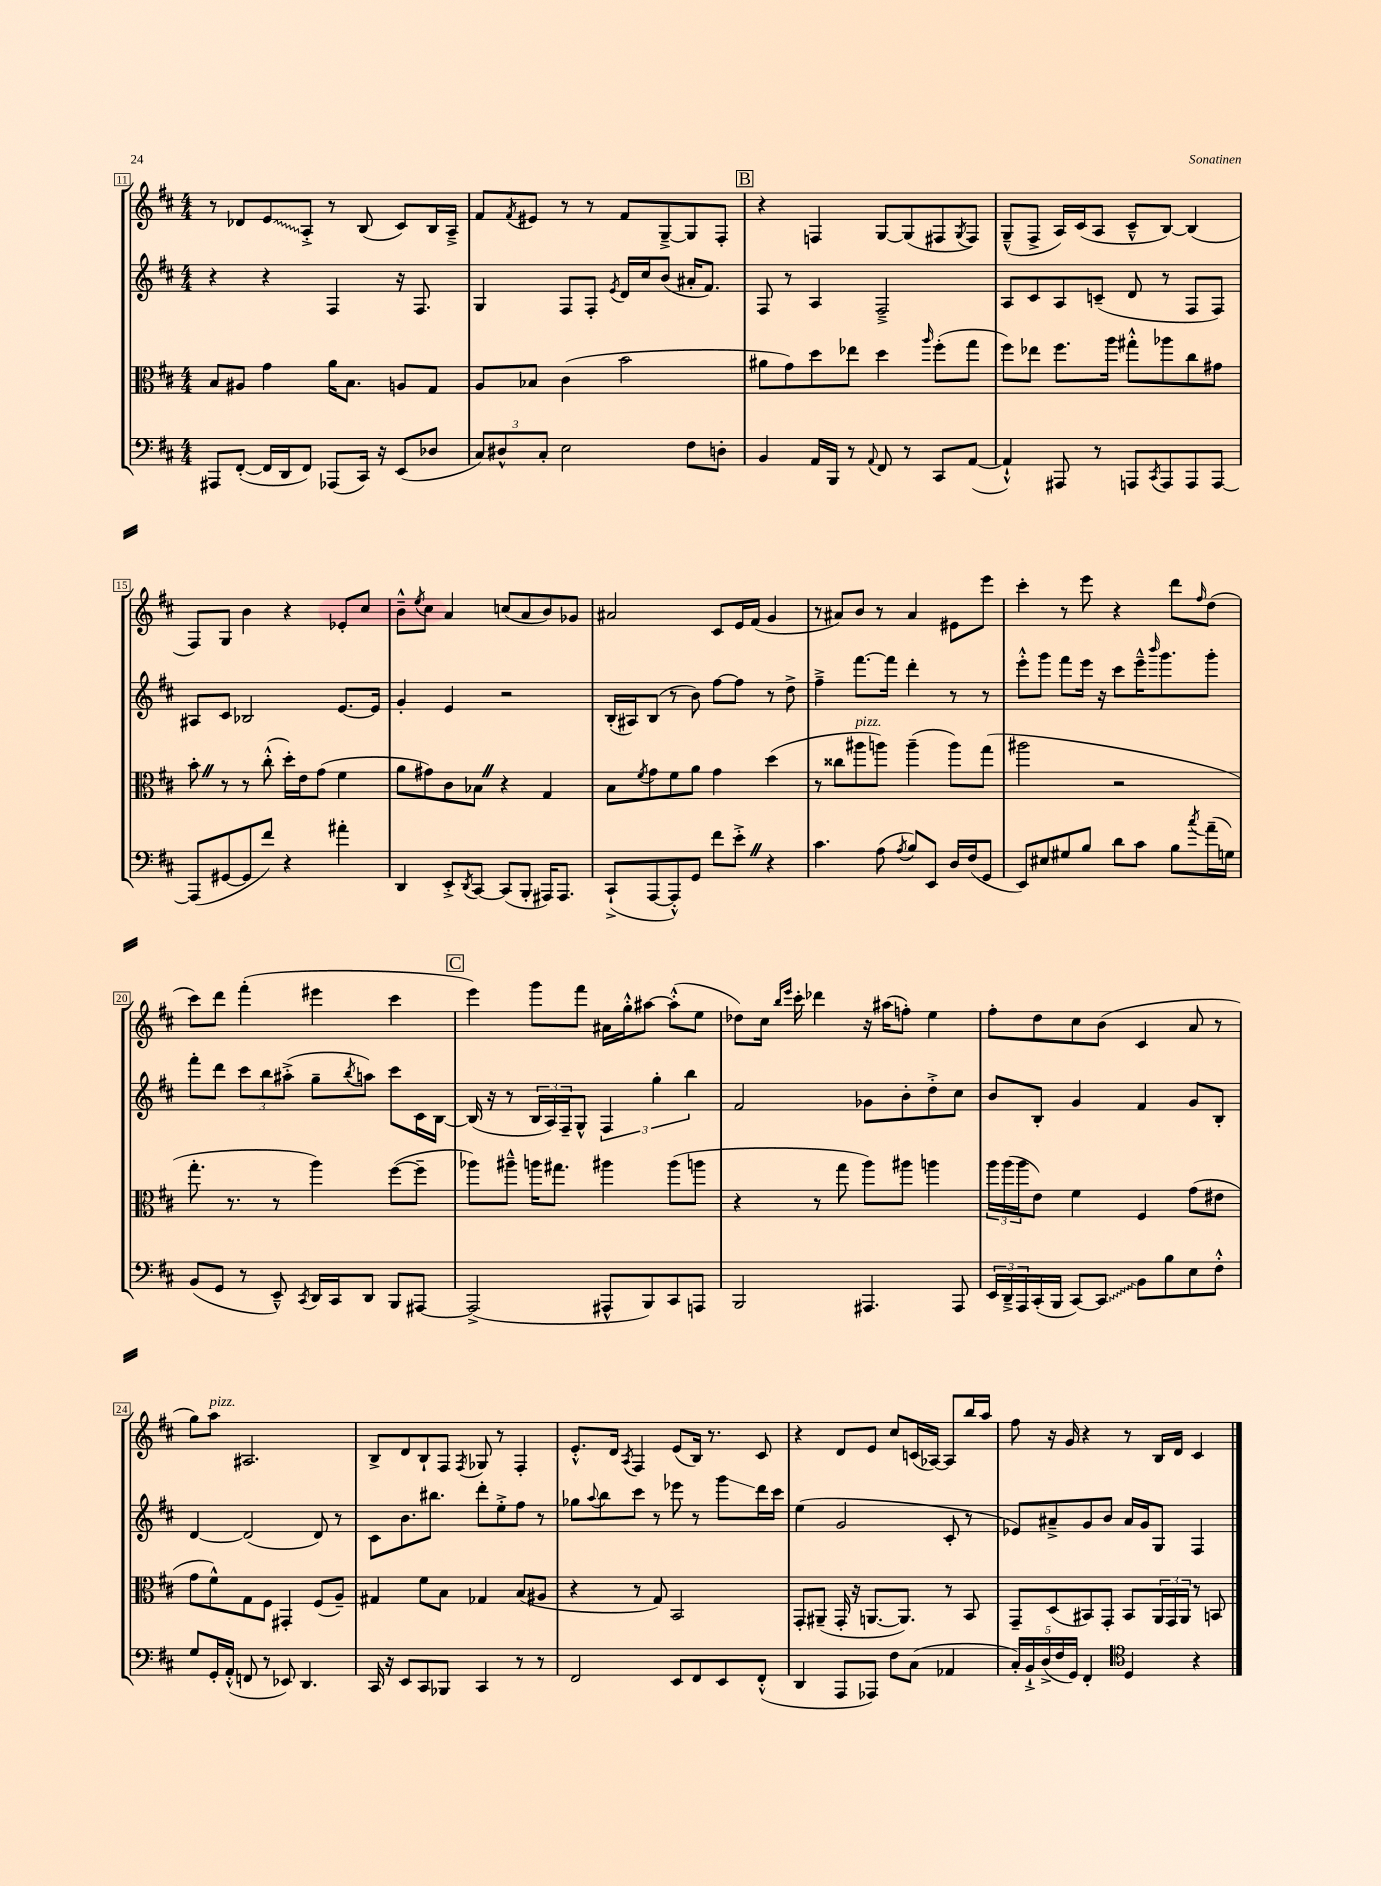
<<
\new StaffGroup <<
\new Staff = "s0" {
    \clef treble \key d \major \numericTimeSignature \time 4/4
    r8 des'8 \once \override Glissando.style = #'zigzag e'8\glissando a8-.-> r8 b8( cis'8) b16 a16---> |
    fis'8 \acciaccatura { fis'8 } eis'8 r8 r8 fis'8 g8~---> g8 fis8-. |
    \mark \markup { \box "B" } r4 f4 g8~ g8( fis8 \acciaccatura { g8 } fis8) |
    g8---^( fis8-> a16) cis'16( a8 cis'8---^ b8~) b4( |
    fis8) g8 b'4 r4 ees'8-. cis''8 |
    b'8---^ \acciaccatura { e''8 } cis''8 a'4 c''8( a'8 b'8) ges'8 |
    ais'2 cis'8 e'16 fis'16( g'4 |
    r8 ais'8) b'8 r8 ais'4 eis'8 e'''8 |
    cis'''4-. r8 e'''8 r4 d'''8 \grace { fis''16 } d''8( |
    cis'''8) d'''8 fis'''4-.( eis'''4 cis'''4 |
    \mark \markup { \box "C" } e'''4) g'''8 fis'''8 ais'16 g''16-.-^ ais''8~ ais''8-.-^( e''8 |
    des''8) cis''16 \grace { b''16 e'''16 } cis'''16-. des'''4 r16 ais''16( f''8-.) e''4 |
    fis''8-. d''8 cis''8 b'8( cis'4 a'8 r8 |
    g''8) a''8^\markup { \italic "pizz." } ais2. |
    b8-> d'8 b8-! fis8 \acciaccatura { fis8 } ges8 r8 fis4-. |
    e'8.-.-^ d'16 \acciaccatura { a8 } fis4 e'8( b16) r8. cis'8 |
    r4 d'8 e'8 cis''8 c'16( aes16~) aes8 b''16 a''16 |
    fis''8 r16 g'16 r4 r8 b16 d'16 cis'4 \bar "|." |
}
\new Staff = "s1" {
    \clef treble \key d \major \numericTimeSignature \time 4/4
    r4 r4 fis4 r16 fis8. |
    g4 fis8 fis8-. \acciaccatura { e'8 } d'16 cis''16 b'8( ais'16-. fis'8.) |
    \mark \markup { \box "B" } fis8 r8 a4 fis2---> |
    a8 cis'8 a8 c'8--( d'8 r8 fis8 fis8) |
    ais8 cis'8 bes2 e'8.~ e'16 |
    g'4-. e'4 r2 |
    b16-.( ais16) b8( r8 b'8) fis''8~ fis''8 r8 d''8-> |
    fis''4---> fis'''8.~ fis'''16 d'''4-. r8 r8 |
    e'''8-.-^ g'''8 fis'''8 e'''16 r16 cis'''8 e'''16---^ \grace { b'''16 } g'''8. g'''8-. |
    fis'''8-. d'''8 \tuplet 3/2 { cis'''8 b''8 ais''8-.->( } g''8-- \acciaccatura { b''8 } a''8) cis'''8 cis'16 b16~ |
    \mark \markup { \box "C" } b16( r16 r8 \tuplet 3/2 { b16 a16) fis16-- } g8-^ \tuplet 3/2 { fis4 g''4-. b''4 } |
    fis'2 ges'8 b'8-. d''8-.-> cis''8 |
    b'8 b8-. g'4 fis'4 g'8 b8-. |
    d'4~ d'2( d'8) r8 |
    cis'8 b'8. bis''8. d'''8-. e''8-.-> fis''8 r8 |
    ges''8 \appoggiatura { a''8 } b''8 cis'''8 r8 ees'''8 r8 g'''8\glissando d'''16 cis'''16 |
    e''4( g'2 cis'8-. r8 |
    ees'8) ais'8---> g'8 b'8 ais'16 g'16 g8 fis4 \bar "|." |
}
\new Staff = "s2" {
    \clef alto \key d \major \numericTimeSignature \time 4/4
    b8 ais8 g'4 a'16 b8. a8 g8 |
    a8 bes8 cis'4( b'2 |
    \mark \markup { \box "B" } ais'8 g'8) d''8 ees''8 d''4 \grace { a''16 } fis''8-.( g''8 |
    fis''8) ees''8 fis''8. a''16 gis''8-.-^ aes''8 cis''8 gis'8 |
    b'8-. \once \override BreathingSign.text = \markup { \musicglyph "scripts.caesura.straight" } \breathe r8 r8 cis''8-.-^( d''16-.) e'16 g'8( fis'4 |
    a'8 gis'8) cis'8 bes8 \once \override BreathingSign.text = \markup { \musicglyph "scripts.caesura.straight" } \breathe r4 g4 |
    b8 \acciaccatura { fis'8 } g'8 fis'8 a'8 g'4 d''4( |
    r8 cisis''8 ais''8^\markup { \italic "pizz." } a''8) a''4--( a''8) g''8( |
    ais''2 r2 |
    g''8.-. r8. r8 a''4) fis''8~( fis''8-- |
    \mark \markup { \box "C" } aes''8) ais''8---^ a''16 gis''8. ais''4 ais''8( a''8 |
    r4 r8 g''8 a''8) ais''8 a''4 |
    \tuplet 3/2 { a''16 a''16( a''16 } e'8) fis'4 fis4 g'8( eis'8 |
    g'8 fis'8-^) g8 fis8 gis,4-. fis8( a8--) |
    gis4 fis'8 b8 ges4 b8( ais8 |
    r4 r8 g8) b,2 |
    g,8-. ais,8--( g,16-. r16 a,8.~ a,8.) r8 b,8 |
    g,8-- d8( bis,8) g,8-. bis,8 \tuplet 3/2 { a,16 g,16 a,16 } r8 b,8 \bar "|." |
}
\new Staff = "s3" {
    \clef bass \key d \major \numericTimeSignature \time 4/4
    ais,,8 fis,8~-.( fis,16 d,16 fis,8) aes,,8( cis,16) r16 e,8( des8 |
    \tuplet 3/2 { cis8) dis8-^ cis8-. } e2 fis8 d8-. |
    \mark \markup { \box "B" } b,4 a,16 b,,16 r8 \appoggiatura { a,8 } fis,8 r8 cis,8 a,8~( |
    a,4-!-^) ais,,8 r8 a,,8 \acciaccatura { cis,8 } a,,8 a,,8 a,,8~ |
    a,,8( gis,8~ gis,8 fis'8) r4 ais'4-. |
    d,4 e,8-.-> \acciaccatura { d,8 } cis,8~ cis,8( b,,8-. ais,,16) ais,,8. |
    cis,8-!->( a,,8~ a,,8-.-^) g,8 fis'8 e'8-.-> \once \override BreathingSign.text = \markup { \musicglyph "scripts.caesura.straight" } \breathe r4 |
    cis'4. a8( \acciaccatura { a8 } b8) e,8 d16 fis16( g,8 |
    e,8) eis8 gis8 b8 d'8 cis'8 b8 \acciaccatura { cis''8 } a'16--( g16) |
    b,8( g,8 r8 e,8---^) \acciaccatura { cis,8 } d,16 cis,16 d,8 b,,8 ais,,8~ |
    \mark \markup { \box "C" } ais,,2->( ais,,8-^ b,,8) cis,8 a,,8 |
    b,,2 ais,,4. ais,,8 |
    \tuplet 3/2 { e,16 d,16---> a,,16 } cis,16-.( b,,16 cis,8~) \once \override Glissando.style = #'zigzag cis,8\glissando b,8 b8 e8 fis8-.-^ |
    g8 g,16-. a,16-.-^( f,8 r8 ees,8) d,4. |
    cis,16 r16 e,8 cis,8 bes,,8 cis,4 r8 r8 |
    fis,2 e,8 fis,8 e,8 fis,8-.-^( |
    d,4 a,,8 aes,,8) fis8 cis8( aes,4 |
    \tuplet 5/4 { cis16-.) b,16-!-> d16->( fis16 g,16) } fis,4-. \clef tenor d4 r4 \bar "|." |
}
>>
>>
\layout { \context { \Score currentBarNumber = #11 \override BarNumber.stencil = #(make-stencil-boxer 0.1 0.3 ly:text-interface::print) } }
